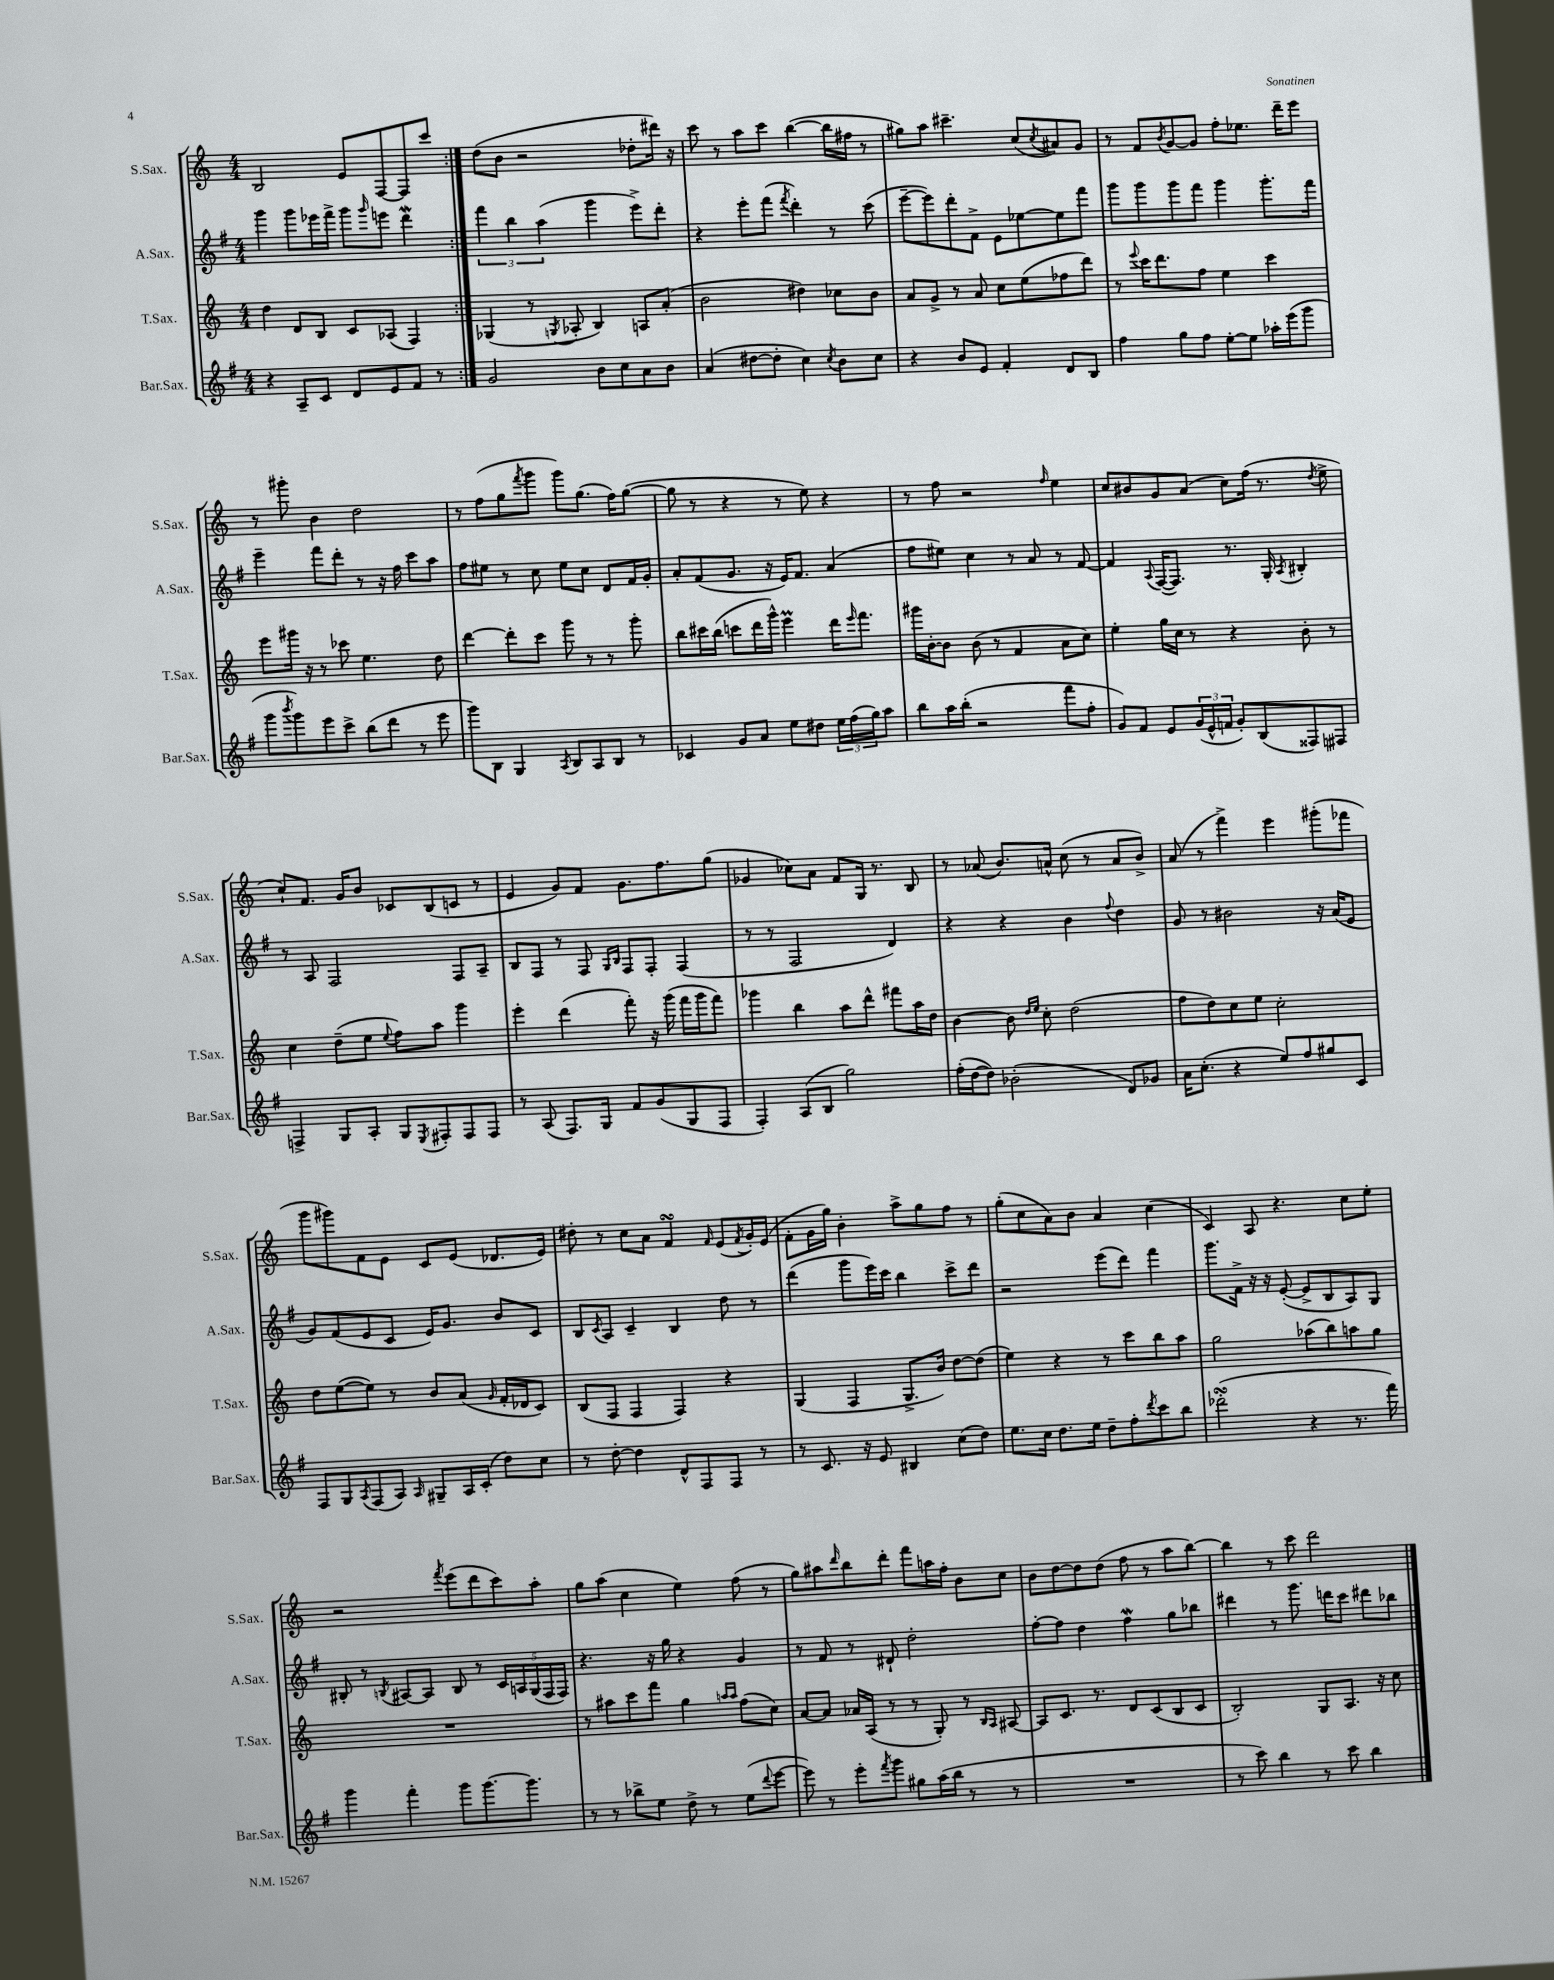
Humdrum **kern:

**kern	**kern	**kern	**kern
*staff4	*staff3	*staff2	*staff1
*clefG2	*clefG2	*clefG2	*clefG2
*k[f#]	*k[]	*k[f#]	*k[]
*M4/4	*M4/4	*M4/4	*M4/4
4r	4dd	4ggg	2B
8A~	8d	8ggg	.
8c	8B	16eee-	.
.	.	16fff#^	.
8d	8c	8ggg	8e
.	.	16qqggg	.
8e	(8A-	8eee	[8F
8f#	4F)	4ddd	8F]
8r	.	.	8ccc
=:|!	=:|!	=:|!	=:|!
2g	(4G-	6fff#	(8dd
.	.	.	8b
.	.	6bb	.
.	8r	.	2r
.	.	(6aa	.
.	8qG	.	.
.	8A-'	.	.
8b	4B)	4ggg	.
8cc	.	.	.
8a	8A	8eee^)	8dd-'
8b	(8a'	8ddd'	16ddd#)
.	.	.	16r
=	=	=	=
(4a	2b	4r	8ccc
.	.	.	8r
[8dd#	.	8eee'	8aa
8dd#']	.	(8fff#	8ccc
.	.	8qfff#	.
4cc)	4dd#)	4ddd')	([4bb
8qcc	.	.	.
8b	8cc-	8r	16bb]
.	.	.	16ff#
8cc	8b	(8ccc	8r
=	=	=	=
4r	8a	[8eee~	8gg#)
.	8g^	8eee])	8aa
8b	8r	8ddd'	4.ccc#~
8e	8a	8f#^	.
4f#'	8cc	8e	.
.	(8ee	[8ee-	(8cc
.	.	.	8qcc
8d	8ff-	8ee-]	8a#)
8B	8ddd)	8fff#	8g
=	=	=	=
4ff#	8r	8ggg	8r
.	8qqeee	.	.
.	16ccc	8ggg	8f
.	8.ddd	.	.
.	.	.	8qb
8gg	.	8ggg	[8g
8ff#	8ff	8fff#	8g]
[8ee'	4ee	4ggg	8ff'
8ee]	.	.	8.ee-
16aa-'	4ccc	8.ggg'	.
(16eee	.	.	16ddd~
8ggg	.	.	8eee
.	.	16fff#	.
=	=	=	=
8ggg	8eee	4eee~	8r
8qbbb	.	.	.
8ggg)	16ggg#	.	8ggg#'
.	16r	.	.
8eee	8r	8fff#	4b
8ccc^	8ccc-	8ddd'	.
(8bb	4.ee	8r	2dd
8ddd	.	16r	.
.	.	16ff#	.
8r	.	8ccc	.
8eee	8dd	8aa	.
=	=	=	=
8ggg)	[4ddd	8ff#	8r
8B	.	8ee#	(8ff
4G	8ddd']	8r	8gg
.	.	.	8qfff
.	8ccc	8cc	8ggg
8qA	.	.	.
8B	8ggg	8ee#	8ggg)
8A	8r	8cc	(8.gg
8B	8r	8d	.
.	.	.	16ff)
8r	8ggg'	16f#	([8gg
.	.	16g'	.
=	=	=	=
4c-	8bb	8a'	8gg]
.	16ccc#	(8f#	8r
.	(16bb	.	.
8g	8ccc	8.g	4r
8a	16ddd	.	.
.	16ggg^^)	16r	.
8ee	4eee	16e)	8r
.	.	8.f#	.
8dd#	.	.	8ee)
24ee	16ddd	(4a	4r
(24ff#	.	.	.
.	16qqeee	.	.
.	8.fff	.	.
24gg)	.	.	.
8aa	.	.	.
=	=	=	=
8bb	16ggg#	8ff#	8r
.	[16b'	.	.
16aa	8b]	8ee#)	8ff
(16bb'	.	.	.
2r	(8b	4cc	2r
.	8r	.	.
.	4f	8r	.
.	.	8a	.
.	.	.	16qqff
8fff#	8a	8r	4ee
8ff#'	8cc)	[8f#	.
=	=	=	=
8g)	4ee'	4f#]	8cc
8f#	.	.	8b#
.	.	8qqA	.
8e	16gg	([16F#	8g
.	16cc	8.F#])	.
(24g	8r	.	(8a
24e^^	.	.	.
24f	.	.	.
8g')	4r	8.r	8cc)
(8B	.	.	(16ff
.	.	16G'	8.r
.	.	8qA	.
8F##)	8b'	4B#'	.
.	.	.	8qdd
8F#	8r	.	8ee^
=	=	=	=
4F^	4cc	8r	8cc`)
.	.	8A	8.f
8G	(8dd~	2F#	.
.	.	.	16g
8A'	8ee	.	8b
.	8qqee	.	.
8G	8ff)	.	8c-
8qE	.	.	.
8F#'	8aa	.	(8B
8F#	4ggg	8F#	8c
8F#	.	8A~	8r
=	=	=	=
8r	4eee'	8B	4e
(8A	.	8F#	.
8.F#)	(4ddd	8r	8g)
.	.	8F#	8f
16G	.	.	.
.	.	16qqG	.
.	.	16qqB	.
8f#	8fff')	8F#	8.g
(8g	16r	8F#'	.
.	(16ggg	.	8.ff
8G	16fff	(4F#	.
.	16ggg	.	.
8F#	8fff)	.	(8gg
=	=	=	=
4F#')	4ggg-	8r	4g-
.	.	8r	.
(8A	4bb	2F#	8cc-)
8B	.	.	8a
2gg)	8aa	.	8f
.	8ddd^^	.	16G
.	.	.	8.r
.	8fff#	4d)	.
.	16aa	.	8B
.	16dd	.	.
=	=	=	=
(16ff#'	[4b	4r	8r
[16dd	.	.	.
8dd])	.	.	(8a-
(2b-'	8b]	4r	8.b)
.	16qqdd	.	.
.	16qqee	.	.
.	8cc'	.	.
.	.	.	16a^^
.	(2dd	4b	(8cc
.	.	.	8r
.	.	8qqff#	.
8d)	.	4dd	8a
8g-	.	.	8b^)
=	=	=	=
16a	8ff	8g	(8a
(8.cc'	.	.	.
.	8dd)	8r	8r
4r	8cc	2b#	4fff^)
.	8ee	.	.
8ee)	2cc'	.	4eee
8ff#	.	.	.
8gg#	.	16r	(8ggg#'
.	.	(16a	.
8c	.	8e	8fff-
=	=	=	=
8F#	8dd	8g)	8ggg
8G	([8ee	(8f#	8ggg#)
8qA	.	.	.
(8F#	8ee])	8e	8f
8A)	8r	8c	8e
16qqA	.	.	.
8G#~	8b	16e)	8c
.	.	8.g	.
16A	(8a	.	(8e
(16c'	.	.	.
.	16qqg	.	.
8dd)	16f'	8b	8.d-
.	16d-	.	.
8cc	8c)	8c	.
.	.	.	16e)
=	=	=	=
8r	(8B	8B	8dd#'
.	.	8qc	.
[8dd'	8F	8A	8r
4dd]	4F	4c~	8cc
.	.	.	8a
8d^^	4F)	4B	4f
8F#	.	.	.
.	.	.	16qqf
8F#	4r	8dd	(8e
.	.	.	8qf
8r	.	8r	16g')
.	.	.	(16e
=	=	=	=
8r	(4G	(4ddd	8f'
8.c	.	.	16g
.	.	.	16gg)
.	4F	8ggg	4b'
16r	.	.	.
8e	.	16eee)	.
.	.	16ccc	.
4B#	8.G^	4bb	8aa^
.	.	.	8gg
.	16b)	.	.
(8cc	[8dd	8ccc^	8ff
8dd)	(8dd]	8ddd	8r
=	=	=	=
8.ee	4ee)	2r	(8gg'
.	.	.	8cc
16cc	.	.	.
8.dd	4r	.	8a)
.	.	.	8b
16ee	.	.	.
8dd~	8r	(8eee	4a
8ff#'	8ccc	8ddd)	.
8qddd	.	.	.
8ccc	8bb	4fff#	(4cc
8bb	8aa	.	.
=	=	=	=
(2ddd-'	2gg	8.ggg	4c)
.	.	16f#^	.
.	.	16r	8A
.	.	16r	.
.	.	([8e'	4.r
4r	(8aa-	8e^]	.
.	8bb)	8B	.
8.r	8aa	8A)	8cc
.	8gg	8G	8ee'
16fff#)	.	.	.
=	=	=	=
4ggg	1r	8B#'	2r
.	.	8r	.
.	.	8qB	.
4fff#'	.	[8A#	.
.	.	8A#]	.
.	.	.	8qfff
8ggg	.	8B	(8eee
[8.ggg	.	8r	8ddd
.	.	20c	8ccc)
.	.	20A	.
8.ggg]	.	.	.
.	.	(20G	.
.	.	.	8aa'
.	.	20F#	.
.	.	20F#)	.
=	=	=	=
8r	8r	4.r	8gg
8r	8aa#	.	(8aa
8bb-^	8ccc	.	4cc
8ee	8fff	16r	.
.	.	16gg	.
8dd^	4gg	4r	4ee)
8r	.	.	.
.	16qqaa	.	.
.	16qqaa	.	.
(8ee	(8ff	4g	(8ff
8qqddd	.	.	.
[8eee	8cc)	.	8r
=	=	=	=
8eee])	[8a	8r	8gg)
8r	8a]	8f#	8aa#
.	.	.	16qqddd
8eee'	16a-	8r	8bb
.	(16A	.	.
8qfff#	.	.	.
8ggg	8r	8d#`	8ddd'
8gg#	8r	2dd'	8fff
(16aa	8G')	.	16aa
16bb	.	.	16ff'
8r	8r	.	8b
.	16qqB	.	.
.	16qqA	.	.
8r	[8A#	.	8cc
=	=	=	=
1r	8A#]	[8ff#'	8b
.	8.c	8ff#]	[8dd
.	.	4dd	8dd]
.	8.r	.	.
.	.	.	(8dd
.	8d	4ff#	8ff
.	(8c	.	8r
.	8B	8gg	8aa
.	8c	8bb-	[8bb)
=	=	=	=
8r	2B')	4ddd#	4bb]
8ccc)	.	.	.
4bb	.	8r	8r
.	.	8.ggg	8ccc
8r	8G	.	2ddd
.	.	16ddd	.
8ccc	8.A	8ccc	.
4bb	.	8ddd#	.
.	16r	.	.
.	8cc	8bb-	.
==	==	==	==
*-	*-	*-	*-
